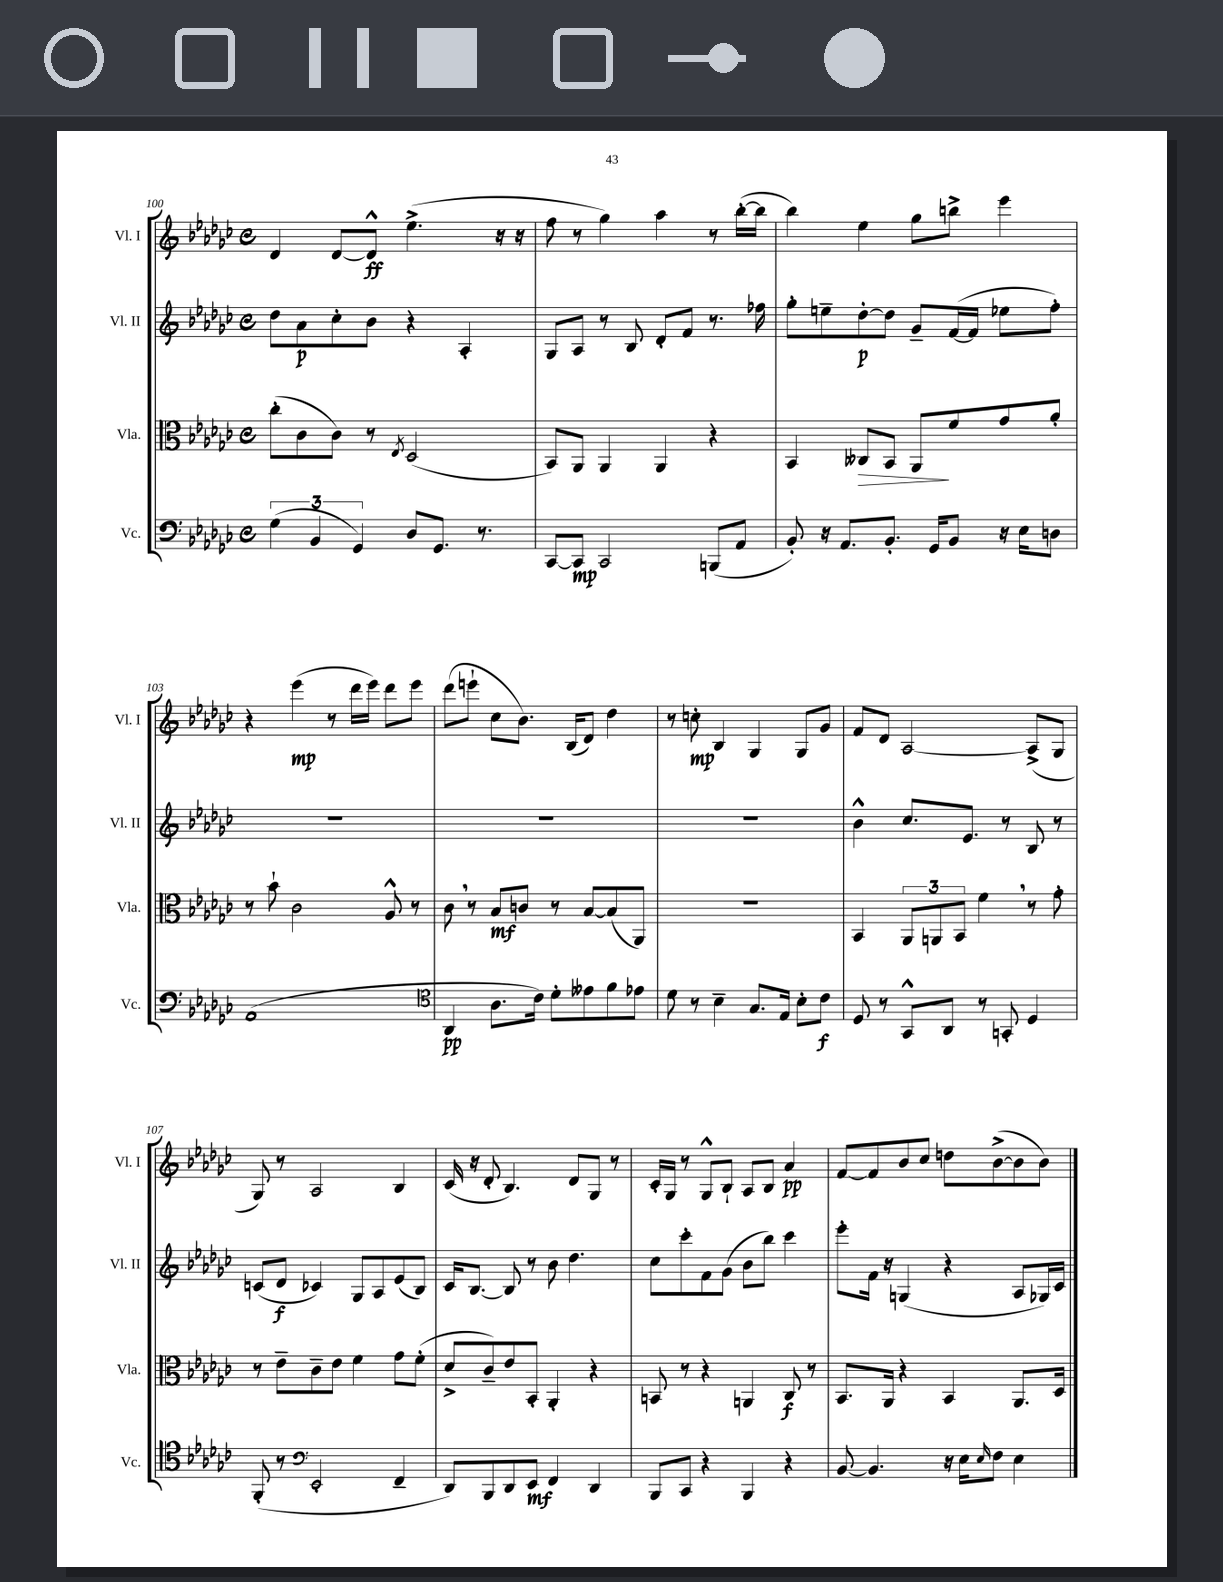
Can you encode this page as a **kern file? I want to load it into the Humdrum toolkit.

**kern	**kern	**kern	**kern
*staff4	*staff3	*staff2	*staff1
*clefF4	*clefC3	*clefG2	*clefG2
*k[b-e-a-d-g-c-]	*k[b-e-a-d-g-c-]	*k[b-e-a-d-g-c-]	*k[b-e-a-d-g-c-]
*M4/4	*M4/4	*M4/4	*M4/4
*met(c)	*met(c)	*met(c)	*met(c)
(6G-	(8cc-'	8dd-	4d-
.	8c-	8a-	.
6BB-	.	.	.
.	8c-)	8cc-'	[8d-
6GG-)	.	.	.
.	8r	8b-	8d-^^]
.	8qE-	.	.
8D-	(2D-	4r	(4.ee-^
8.GG-	.	.	.
.	.	4A-'	.
8.r	.	.	.
.	.	.	16r
.	.	.	16r
=	=	=	=
[8CC-	8BB-)	8G-	8ff
8CC-]	8AA-	8A-	8r
2CC-	4AA-	8r	4gg-)
.	.	8B-	.
.	4AA-	8d-'	4aa-
.	.	8f	.
(8BBB	4r	8.r	8r
8AA-	.	.	([16bb-'
.	.	16ff-	16bb-]
=	=	=	=
8BB-')	4BB-	8gg-'	4bb-)
16r	.	8ee~	.
8.AA-	.	.	.
.	8C--	[8dd-'	4ee-
8.BB-'	8BB-	8dd-]	.
.	8AA-	8g-~	8gg-
16GG-	.	.	.
8BB-	8f	([16f	8bb^
.	.	16f]	.
16r	8g-	8ee-	4eee-
16E-	.	.	.
8D	8a-'	8ff')	.
=	=	=	=
(1AA-	8r	1r	4r
.	8b-`	.	.
.	2c-	.	(4eee-
.	.	.	8r
.	.	.	16ddd-
.	.	.	16eee-)
.	8A-^^	.	8ddd-
.	8r	.	8eee-
=	=	=	=
*clefC4	*	*	*
4AA-	8c-	1r	(8ddd-
.	8r	.	8eee`
8.A-	8B-	.	8cc-
.	8c	.	8.b-)
16c-)	.	.	.
8d-'	8r	.	.
.	.	.	(16B-
8e--	[8B-	.	8d-)
8f	(8B-]	.	4dd-
8e-	8AA-)	.	.
=	=	=	=
8d-	1r	1r	8r
8r	.	.	8cc'
4B-~	.	.	4B-
8.G-	.	.	4G-
16E-	.	.	.
8B-'	.	.	8G-
8c-	.	.	8g-
=	=	=	=
8D-	4BB-	4b-^^	8f
8r	.	.	8d-
8GG-^^	12AA-	8.cc-	[2A-
.	12AA	.	.
8AA-	.	.	.
.	12BB-	.	.
.	.	8.e-	.
8r	4f	.	.
8GG'	.	8r	.
4D-	8r	8B-	(8A-^]
.	8g-'	8r	8G-
=	=	=	=
(8FF'	8r	(8c	8G-)
8r	8e-~	8d-	8r
*clefF4	*	*	*
2EE-'	8c-~	4c-)	2A-
.	8e-	.	.
.	4f	8G-	.
.	.	8A-	.
4FF~	8g-	(8e-	4B-
.	(8f'	8B-)	.
=	=	=	=
8DD-)	8d-^	16c-	(16c-
.	.	[8.B-	16r
8BBB-	8c-~)	.	8d-'
8DD-	8e-	8B-]	4.B-)
8EE-	8BB-'	8r	.
4FF	4AA-'	8b-	.
.	.	4.dd-	8d-
4DD-	4r	.	8G-
.	.	.	8r
=	=	=	=
8BBB-	8BB	8cc-	16c-'
.	.	.	16G-
8CC-	8r	8ccc-'	8r
4r	4r	8f	8G-^^
.	.	(8g-	8B-`
4BBB-	4AA	8b-	8A-
.	.	8bb-)	8B-
4r	8C-	4ccc-	4a-
.	8r	.	.
=	=	=	=
[8BB-	8.BB-	8eee-'	[8f
4.BB-]	.	16f	8f]
.	16AA-	16r	.
.	4r	(4G	8b-
.	.	.	8cc-
16r	4BB-	4r	8dd
16E-	.	.	.
16qqE-	.	.	.
8F	.	.	([8b-^
4E-	8.AA-	8A-	8b-]
.	.	16G-)	8b-)
.	16D-	16c-	.
==	==	==	==
*-	*-	*-	*-
